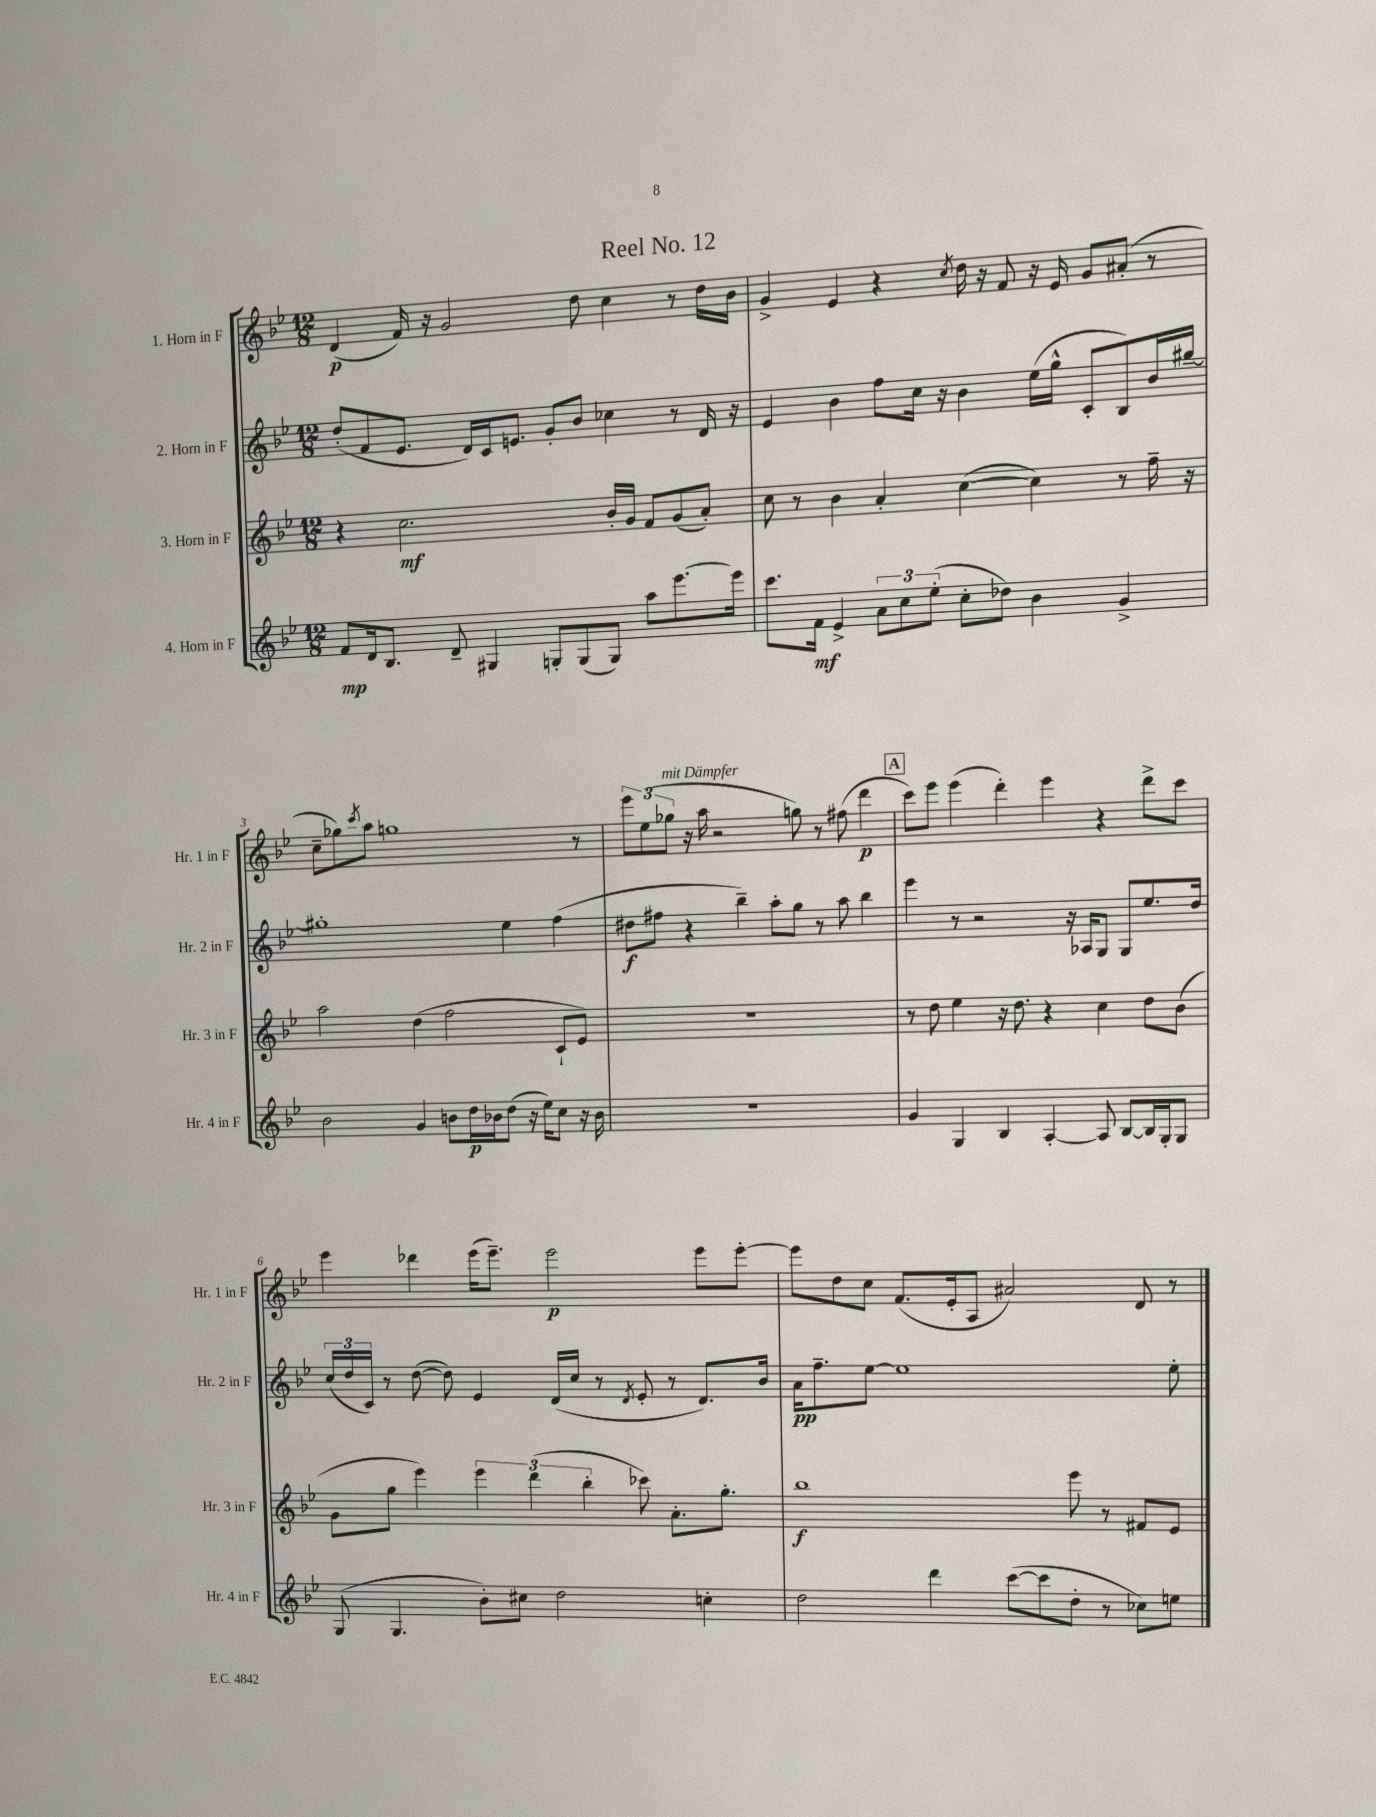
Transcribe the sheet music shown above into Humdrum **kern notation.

**kern	**dynam	**kern	**dynam	**kern	**dynam	**kern	**dynam
*part4	*part4	*part3	*part3	*part2	*part2	*part1	*part1
*staff4	*staff4	*staff3	*staff3	*staff2	*staff2	*staff1	*staff1
*I"4. Horn in F	*	*I"3. Horn in F	*	*I"2. Horn in F	*	*I"1. Horn in F	*
*I'Hr. 4 in F	*	*I'Hr. 3 in F	*	*I'Hr. 2 in F	*	*I'Hr. 1 in F	*
*clefG2	*	*clefG2	*	*clefG2	*	*clefG2	*
*k[b-e-]	*	*k[b-e-]	*	*k[b-e-]	*	*k[b-e-]	*
*M12/8	*	*M12/8	*	*M12/8	*	*M12/8	*
=1	=1	=1	=1	=1	=1	=1	=1
8f/L	mp	4r	.	(8dd'/L	.	(4d/	p
16d/k	.	.	.	8f/	.	.	.
8.B-/J	.	.	.	.	.	.	.
.	.	2.cc\	mf	8.e-/J	.	16f/)	.
.	.	.	.	.	.	16r	.
8d~/	.	.	.	.	.	2g/	.
.	.	.	.	16d/LL)	.	.	.
4G#X/	.	.	.	16c/J	.	.	.
.	.	.	.	8.en/J	.	.	.
8Gn'/L	.	.	.	8g'/L	.	.	.
(8G/	.	.	.	8b-/J	.	8dd\	.
8G/J)	.	16b-'/LL	.	4cc-X\	.	4cc\	.
.	.	16g/JJ	.	.	.	.	.
8aa\L	.	8f/L	.	.	.	.	.
[8.eee-\	.	(8g/	.	8r	.	8r	.
.	.	8a'/J)	.	16d/	.	16dd\LL	.
16eee-\Jk]	.	.	.	16r	.	16b-\JJ	.
=2	=2	=2	=2	=2	=2	=2	=2
8.ccc\L	.	8cc\	.	4e-/	.	4g^/	.
.	.	8r	.	.	.	.	.
16f\Jk	mf	.	.	.	.	.	.
4e-^/	.	4b-\	.	4b-\	.	4e-/	.
12a\L	.	4a'/	.	8ff\L	.	4r	.
12cc\	.	.	.	.	.	.	.
.	.	.	.	16cc\Jk	.	.	.
(12ee-'\J	.	.	.	.	.	.	.
.	.	.	.	16r	.	.	.
.	.	.	.	.	.	8qcc/	.
8cc'\L	.	([4cc\	.	4b-\	.	16dd\	.
.	.	.	.	.	.	16r	.
8dd-X\J)	.	.	.	.	.	8f/	.
4b-\	.	4cc\])	.	(16ee-\LL	.	16r	.
.	.	.	.	16gg^^\JJ	.	16e-/	.
.	.	.	.	8c'/L	.	8g/L	.
4g^/	.	8r	.	8B-/)	.	(8a#X'/J	.
.	.	16ff~\	.	16b-/L	.	8r	.
.	.	16r	.	[16gg#X~/JJ	.	.	.
!!LO:LB:g=z
=3	=3	=3	=3	=3	=3	=3	=3
2b-\	.	2aa\	.	1gg#X']	.	8cc~\L	.
.	.	.	.	.	.	8gg-X\)	.
.	.	.	.	.	.	8qccc/	.
.	.	.	.	.	.	8aa\J	.
.	.	.	.	.	.	1ggn	.
4g/	.	(4dd\	.	.	.	.	.
8bn\L	.	2ff\	.	.	.	.	.
16dd\L	p	.	.	.	.	.	.
16b-X\J	.	.	.	.	.	.	.
(8dd\J	.	.	.	4ee-\	.	.	.
16r	.	.	.	.	.	.	.
16ee-\KL)	.	.	.	.	.	.	.
8cc\J	.	8c`/L	.	(4ff\	.	.	.
16r	.	8e-/J)	.	.	.	8r	.
16b-\	.	.	.	.	.	.	.
=4	=4	=4	=4	=4	=4	=4	=4
1.r	.	1.r	.	8dd#X\L	f	12eee-\L	.
.	.	.	.	.	.	(12ee-\	.
.	.	.	.	8ff#X\J	.	.	.
!	!	!	!	!	!	!LO:TX:a:i:t=mit Dämpfer	!
.	.	.	.	.	.	12gg-X\J	.
.	.	.	.	4r	.	16r	.
.	.	.	.	.	.	16aa\	.
.	.	.	.	.	.	2r	.
.	.	.	.	4bb-~\)	.	.	.
.	.	.	.	8aa'\L	.	.	.
.	.	.	.	8gg\J	.	8ggn\)	.
.	.	.	.	8r	.	8r	.
.	.	.	.	8aa\	.	(8ff#X\	.
.	.	.	.	4bb-\	.	4ddd\	p
!!LO:REH:place=s1:t=A
=5	=5	=5	=5	=5	=5	=5	=5
4g/	.	8r	.	4eee-\	.	8ccc\L)	.
.	.	8dd\	.	.	.	8eee-\J	.
4G/	.	4ee-\	.	8r	.	(4eee-\	.
.	.	.	.	2r	.	.	.
4B-/	.	16r	.	.	.	4ddd'\)	.
.	.	8.dd\	.	.	.	.	.
[4A'/	.	4r	.	.	.	4eee-\	.
.	.	.	.	16r	.	.	.
.	.	.	.	16A-X/KL	.	.	.
8A/]	.	4cc\	.	8G/J	.	4r	.
[8B-/L	.	.	.	8G/L	.	.	.
16B-/L]	.	8dd\L	.	8.ee-/	.	8ddd^\L	.
16G'/J	.	.	.	.	.	.	.
8G/J	.	(8b-\J	.	.	.	8ccc\J	.
.	.	.	.	16dd/Jk	.	.	.
!!LO:LB:g=z
=6	=6	=6	=6	=6	=6	=6	=6
(8G/	.	8g\L	.	(24cc/LL	.	4eee-\	.
.	.	.	.	24dd/	.	.	.
.	.	.	.	24c/JJ)	.	.	.
4.G/	.	8gg\J	.	8r	.	.	.
.	.	4eee-\)	.	([8dd\	.	4ddd-X\	.
.	.	.	.	8dd\])	.	.	.
8b-'\L)	.	6eee-\	.	4e-/	.	(16eee-\KL	.
.	.	.	.	.	.	8.eee-~\J)	.
8cc#X\J	.	.	.	.	.	.	.
.	.	(6ddd\	.	.	.	.	.
2dd\	.	.	.	(16d/LL	.	2eee-\	p
.	.	.	.	16cc/JJ	.	.	.
.	.	6bb-'\	.	.	.	.	.
.	.	.	.	8r	.	.	.
.	.	.	.	8qd/	.	.	.
.	.	8ccc-X\)	.	8e-'/	.	.	.
.	.	8.a'\L	.	8r	.	.	.
4ccn'\	.	.	.	8.d/L)	.	8eee-\L	.
.	.	8.gg'\J	.	.	.	.	.
.	.	.	.	.	.	[8eee-'\J	.
.	.	.	.	16b-/Jk	.	.	.
=7	=7	=7	=7	=7	=7	=7	=7
2dd\	.	1bb-	f	16a\KL	pp	8eee-\L]	.
.	.	.	.	8.ff~\	.	.	.
.	.	.	.	.	.	8dd\	.
.	.	.	.	[8ee-\J	.	8cc\J	.
.	.	.	.	1ee-]	.	(8.f/L	.
4ddd\	.	.	.	.	.	.	.
.	.	.	.	.	.	16e-'/k	.
.	.	.	.	.	.	8A/J	.
([8ccc\L	.	.	.	.	.	2a#X/)	.
8ccc\]	.	.	.	.	.	.	.
8dd'\J	.	8eee-\	.	.	.	.	.
8r	.	8r	.	.	.	.	.
8cc-X\L)	.	8f#X/L	.	.	.	8d/	.
8een\J	.	8e-/J	.	8ee-'\	.	8r	.
==	==	==	==	==	==	==	==
*-	*-	*-	*-	*-	*-	*-	*-
